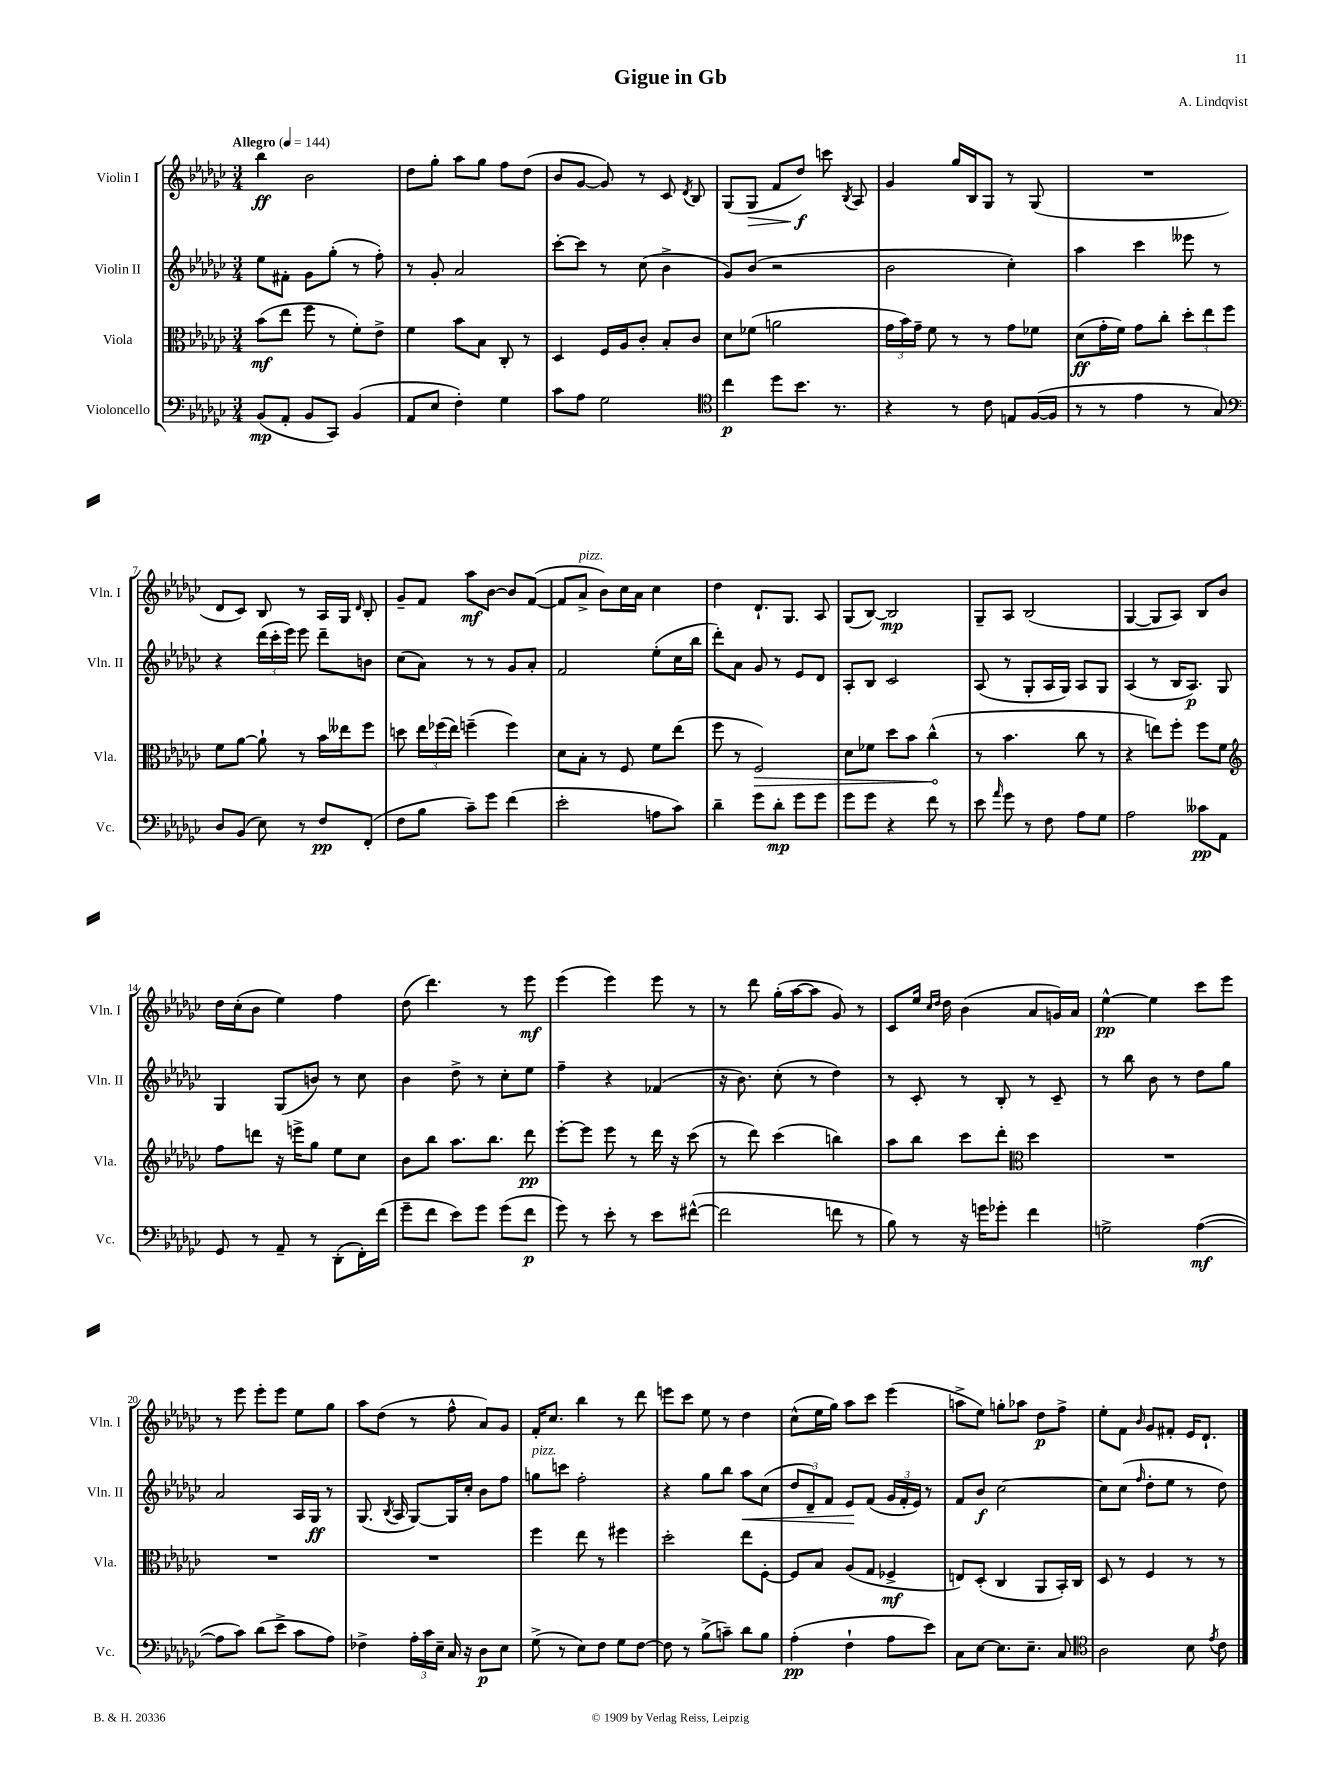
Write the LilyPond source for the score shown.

\header { title = "Gigue in Gb" composer = "A. Lindqvist" }
<<
\new StaffGroup <<
\new Staff = "s0" \with { instrumentName = "Violin I" shortInstrumentName = "Vln. I" } {
    \clef treble \key ges \major \numericTimeSignature \time 3/4 \tempo "Allegro" 4 = 144
    \autoBeamOff bes''4\ff bes'2 |
    des''8[ ges''8]-. aes''8[ ges''8] f''8[ des''8]( |
    bes'8[ ges'8]~ ges'8) r8 ces'8 \acciaccatura { des'8 } bes8 |
    ges8[( ges8]\> f'8[ des''8]\f\!) c'''8 \acciaccatura { bes8 } aes8 |
    ges'4 ges''16[ bes16 ges8] r8 ges8( |
    R2. |
    des'8[ ces'8]) bes8 r8 aes16[ ges16] \grace { des'16 } bes8-. |
    ges'8[-- f'8] aes''8[\mf bes'8]~ bes'8[ f'8]~( |
    f'8[ aes'8]->^\markup { \italic "pizz." } bes'8[) ces''16 aes'16] ces''4 |
    des''4 des'8.[-! ges8.] aes8 |
    ges8[( bes8]~) bes2\mp |
    ges8[-- aes8] bes2( |
    ges4~ ges8[ aes8]) bes8[ bes'8] |
    des''16[ ces''16-.( bes'8] ees''4) f''4 |
    des''8( des'''4.) r8 ees'''8\mf |
    ees'''4( ees'''4) ees'''8 r8 |
    r8 des'''8 ges''16[-.( aes''16~ aes''8] ges'8) r8 |
    ces'8[ ees''16] \grace { ces''16[ des''16] } des''16 bes'4( aes'8[ g'16) aes'16] |
    ees''4~-^\pp ees''4 ces'''8[ ees'''8] |
    r8 ees'''8 ees'''8[-. ees'''8] ees''8[ ges''8] |
    aes''8[ des''8]( r8 f''8-^ aes'8[) ges'8] |
    f'16[-. ces''8.] bes''4 r8 des'''8 |
    e'''8[ ces'''8] ees''8 r8 des''4 |
    ces''8[-^( ees''16 ges''16]) aes''8[ ces'''8] ees'''4( |
    a''8[-> ees''8]) g''8[-. aes''8] des''8[\p f''8]-> |
    ees''8[-. f'8] \grace { bes'16 } ges'8[ fis'8]-. ees'16[ des'8.]-! \bar "|." |
}
\new Staff = "s1" \with { instrumentName = "Violin II" shortInstrumentName = "Vln. II" } {
    \clef treble \key ges \major \numericTimeSignature \time 3/4
    \autoBeamOff ees''8[ fis'8]-. ges'8[ ges''8]-.( r8 f''8-.) |
    r8 ges'8-. aes'2 |
    ces'''8[~-. ces'''8] r8 ces''8( bes'4-> |
    ges'8[) bes'8]( r2 |
    bes'2 ces''4-.) |
    aes''4 ces'''4 eeses'''8 r8 |
    r4 \tuplet 3/2 { des'''16[( ces'''16-. ees'''16]) } ees'''8 des'''8[-- b'8] |
    ces''8[( aes'8]) r8 r8 ges'8[ aes'8]-. |
    f'2 ees''8[-.( ces''16 bes''16] |
    des'''8[-.) aes'8] ges'8 r8 ees'8[ des'8] |
    aes8[-. bes8] ces'2 |
    aes8( r8 ges8[-. aes16 ges16]) aes8[ ges8] |
    aes4( r8 bes16[ aes8.]\p) ges8 |
    ges4 ges8[( b'8]) r8 ces''8 |
    bes'4 des''8-> r8 ces''8[-. ees''8] |
    f''4-- r4 fes'4( |
    r16 bes'8.) ces''8-.( r8 des''4) |
    r8 ces'8-. r8 bes8-. r8 ces'8-- |
    r8 bes''8 bes'8 r8 des''8[ ges''8] |
    aes'2 aes16[ ges16]\ff r8 |
    ges8.( \acciaccatura { bes8 } aes16 ges8[~) ges16 ces''16]-. bes'8[ f''8] |
    g''8[^\markup { \italic "pizz." } c'''8] f''2-. |
    r4 ges''8[ bes''8] aes''8[\< ces''8]( |
    \tuplet 3/2 { des''8[ des'8--) f'8] } ees'8[\! f'8]( \tuplet 3/2 { ges'16[ f'16-. ees'16]) } r8 |
    f'8[ bes'8]\f ces''2~ |
    ces''8[ ces''8]( \grace { f''16 } des''8[-. ees''8] r8 des''8) \bar "|." |
}
\new Staff = "s2" \with { instrumentName = "Viola" shortInstrumentName = "Vla." } {
    \clef alto \key ges \major \numericTimeSignature \time 3/4
    \autoBeamOff bes'8[\mf( ees''8] f''8 r8 f'8[-.) ees'8]-> |
    f'4 bes'8[ bes8] ces8-. r8 |
    des4 f16[ aes16 ces'8]-. bes8[-. ces'8] |
    des'8[ fes'8]( a'2 |
    \tuplet 3/2 { ges'16[ bes'16) ges'16]-- } f'8 r8 r8 ges'8[ fes'8] |
    des'8[\ff( ges'16-. f'16]) ges'8[ ces''8]-. \tuplet 3/2 { des''8[-. ees''8 f''8] } |
    f'8[ aes'8]~ aes'8-! r8 bes'16[ eeses''16 f''8] |
    d''8 \tuplet 3/2 { ees''16[ fes''16( ees''16]) } f''4--( f''4) |
    des'8[ bes8]-. r8 f8 f'8[ ees''8]( |
    f''8 r8 \once \override Hairpin.circled-tip = ##t f2\>) |
    des'8[ fes'8] des''8[ bes'8] ces''4-^\!( |
    r8 bes'4. ces''8 r8 |
    r4 e''8[) f''8]-. f''8[ f'8] |
    \clef treble f''8[ d'''8] r16 e'''16[-> ges''8] ees''8[ ces''8] |
    bes'8[ bes''8] aes''8.[ bes''8.] des'''8\pp |
    ees'''8[~-. ees'''8] ees'''8 r8 des'''16 r16 ces'''8( |
    r8 des'''8) ces'''4( b''4) |
    aes''8[ bes''8] ces'''8[ des'''8]-. \clef alto des''4 |
    R2. |
    R2. |
    R2. |
    f''4 ees''8 r8 fis''4 |
    des''2-. ees''8[ f8]~-. |
    f8[ bes8] aes8[( ges8] fes4->\mf |
    e8[) des8]-.( ces4 aes,8[ bes,16-.) ces16] |
    des8 r8 f4 r8 r8 \bar "|." |
}
\new Staff = "s3" \with { instrumentName = "Violoncello" shortInstrumentName = "Vc." } {
    \clef bass \key ges \major \numericTimeSignature \time 3/4
    \autoBeamOff bes,8[\mp( aes,8]-. bes,8[ ces,8]) bes,4( |
    aes,8[ ees8] f4-.) ges4 |
    ces'8[ aes8] ges2 |
    \clef tenor ces''4\p des''8[ bes'8.] r8. |
    r4 r8 ces'8 e8[ f16~( f16] |
    r8 r8 ees'4 r8 ges8) |
    \clef bass des8[ bes,8]( ees8) r8 f8[\pp f,8]-.( |
    f8[ bes8] ces'8[--) ges'8] f'4( |
    ees'2-. a8[ ces'8]) |
    des'4-- ges'8[ des'8]-.\mp ges'8[ ges'8] |
    ges'8[ ges'8] r4 f'8 r8 |
    ees'8 \grace { aes'16 } ges'8 r8 f8 aes8[ ges8] |
    aes2 ceses'8[\pp aes,8] |
    ges,8 r8 aes,8-- r8 des,8[-.( f,16-.) f'16]( |
    ges'8[-- f'8] ees'8[) ges'8] ges'8[( f'8]\p |
    ges'8) r8 ees'8-. r8 ees'8[ fis'8]~-^( |
    fis'2 f'8 r8 |
    bes8) r8 r16 g'16[ ges'8]-. f'4 |
    g2-> aes4~\mf( |
    aes8[ ces'8]) des'8[( ees'8]-> ces'8[ aes8]) |
    fes4-> \tuplet 3/2 { aes16[-. ces'16 ees16]-- } ces16 r16 des8[\p ees8] |
    ges8->( r8 ees8[) f8] ges8[ f8]~ |
    f8 r8 bes8[->( c'8]--) des'8[ bes8] |
    aes4-.\pp( f4-! aes8[ ees'8]) |
    ces8[ ees8]~ ees8.[ ees8.]-- ces8 |
    \clef tenor aes2 bes8 \acciaccatura { ees'8 } ces'8 \bar "|." |
}
>>
>>
